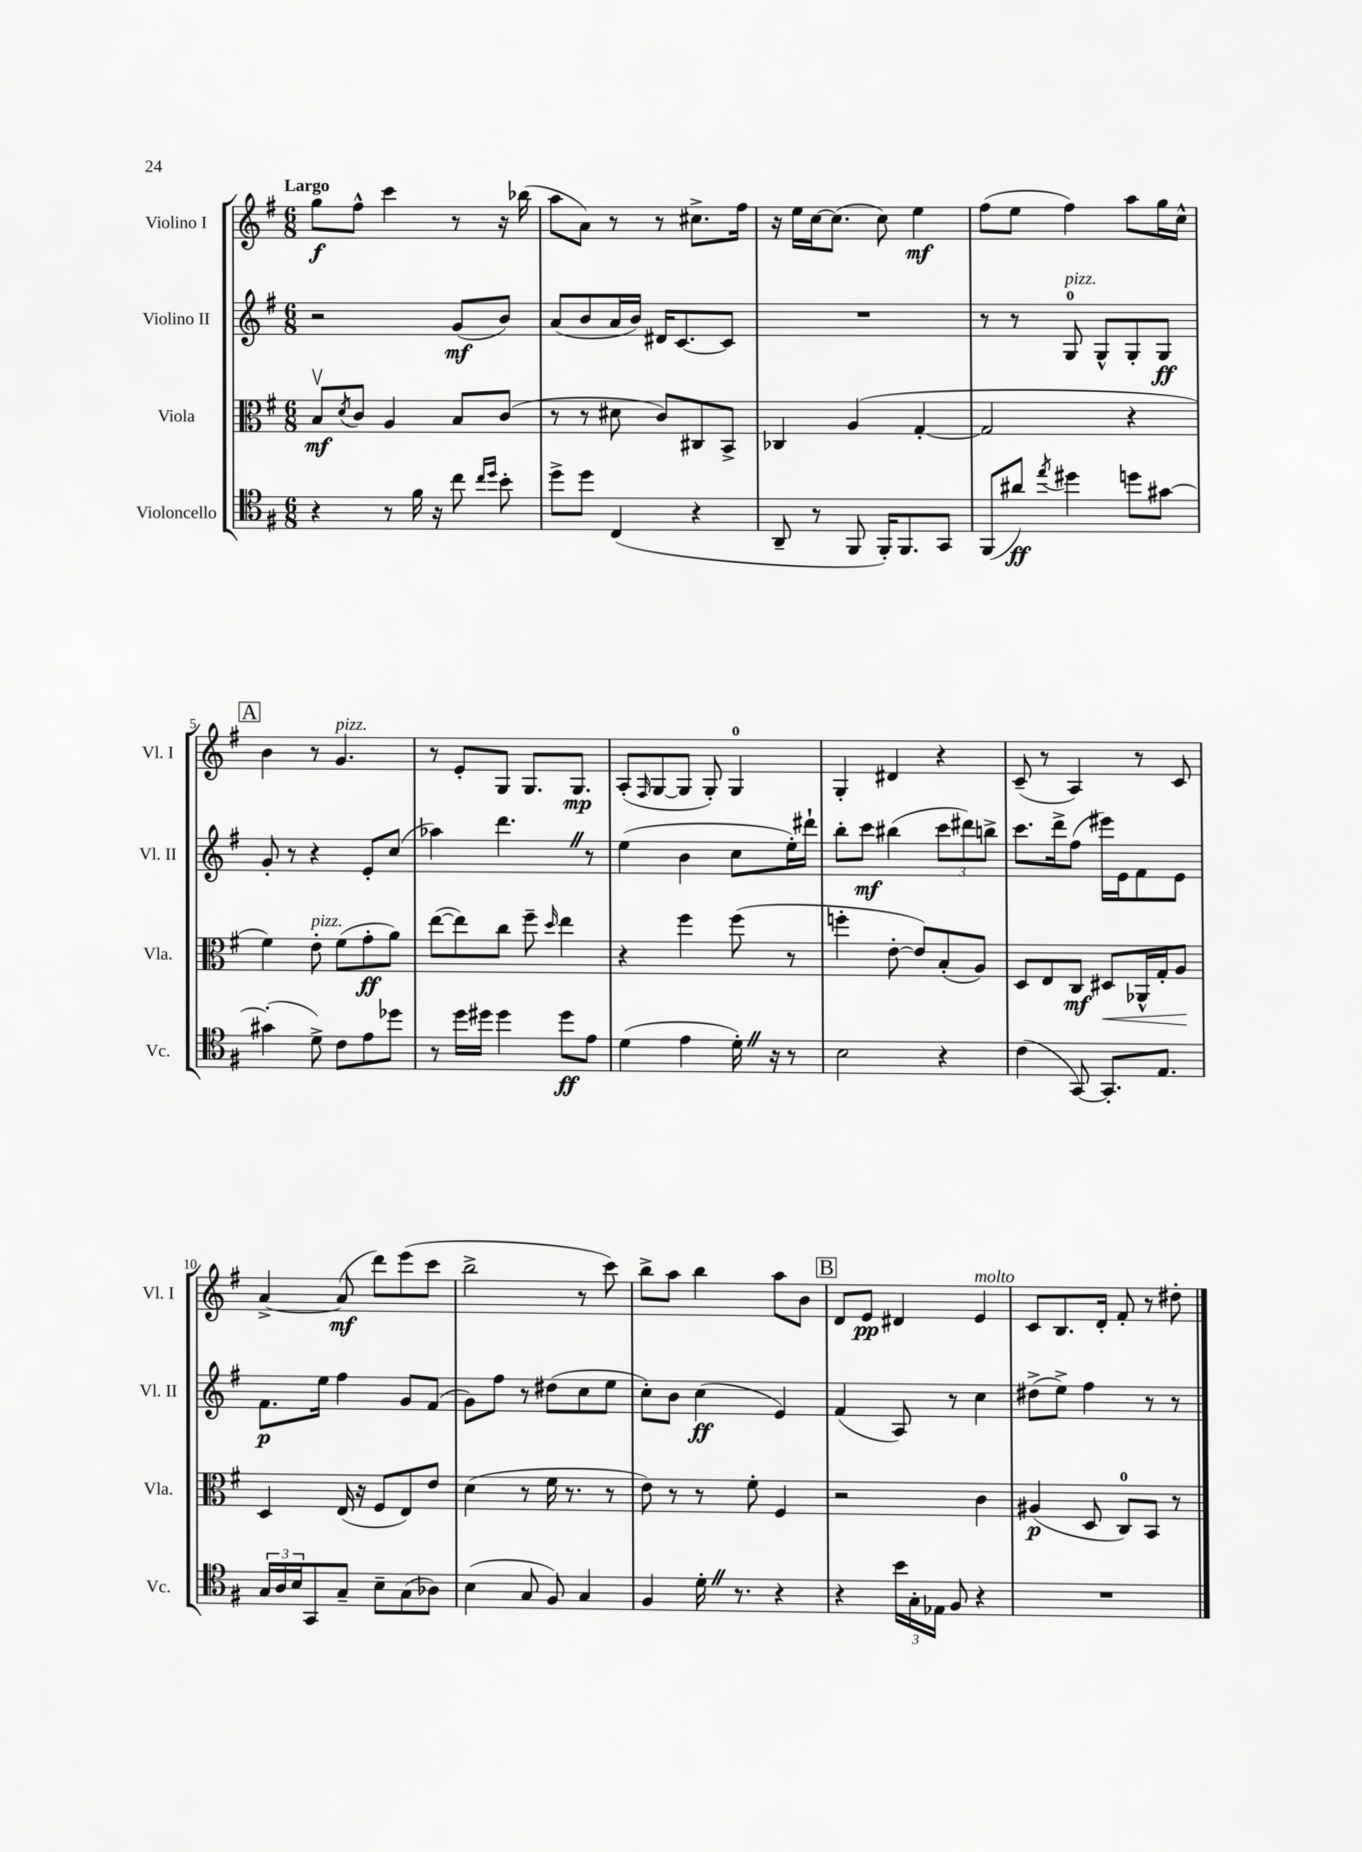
<<
\new StaffGroup <<
\new Staff = "s0" \with { instrumentName = "Violino I" shortInstrumentName = "Vl. I" } {
    \clef treble \key g \major \numericTimeSignature \time 6/8 \tempo "Largo"
    g''8\f fis''8-^ c'''4 r8 r16 bes''16( |
    a''8 a'8) r8 r8 cis''8.-> fis''16 |
    r16 e''16 c''16~ c''8.( c''8) e''4\mf |
    fis''8( e''8 fis''4) a''8 g''16 c''16-^ |
    \mark \markup { \box "A" } b'4 r8 g'4.^\markup { \italic "pizz." } |
    r8 e'8-. g8 g8. g8.\mp |
    a8-.( \grace { fis16 } g8~ g8 g8-.) g4-0 |
    g4-. dis'4 r4 |
    c'8--( r8 a4) r8 c'8 |
    a'4~-> a'8\mf( d'''8) e'''8( c'''8 |
    b''2-> r8 c'''8) |
    b''8-> a''8 b''4 a''8 b'8 |
    \mark \markup { \box "B" } d'8 e'8\pp dis'4 e'4^\markup { \italic "molto" } |
    c'8 b8. d'16-. fis'8-. r8 dis''8-. \bar "|." |
}
\new Staff = "s1" \with { instrumentName = "Violino II" shortInstrumentName = "Vl. II" } {
    \clef treble \key g \major \numericTimeSignature \time 6/8
    r2 g'8\mf( b'8) |
    a'8( b'8 a'16 b'16) dis'16 c'8.~ c'8 |
    R2. |
    r8 r8 g8-0^\markup { \italic "pizz." } g8-^ g8-. g8\ff |
    \mark \markup { \box "A" } g'8-. r8 r4 e'8-. c''8( |
    aes''4) d'''4. \once \override BreathingSign.text = \markup { \musicglyph "scripts.caesura.straight" } \breathe r8 |
    e''4( b'4 c''8 e''16-.) dis'''16-! |
    b''8-. c'''8\mf bis''4( \tuplet 3/2 { c'''8 dis'''8) b''8-> } |
    c'''8. d'''16-> fis''8( eis'''16) e'16 fis'8 e'8 |
    fis'8.\p e''16 fis''4 g'8 fis'8( |
    g'8) fis''8 r8 dis''8( c''8 e''8 |
    c''8-.) b'8 c''4\ff( e'4) |
    \mark \markup { \box "B" } fis'4( a8) r8 c''4 |
    dis''8->( e''8->) fis''4 r8 r8 \bar "|." |
}
\new Staff = "s2" \with { instrumentName = "Viola" shortInstrumentName = "Vla." } {
    \clef alto \key g \major \numericTimeSignature \time 6/8
    b8\upbow\mf \acciaccatura { d'8 } c'8 a4 b8 c'8( |
    r8 r8 dis'8 c'8) cis8 b,8-> |
    ces4 a4( g4~-. |
    g2 r4 |
    \mark \markup { \box "A" } fis'4) e'8-.^\markup { \italic "pizz." } fis'8( g'8-.\ff a'8) |
    e''8~( e''8) c''8 fis''8-- \grace { d''16 } e''4 |
    r4 fis''4 fis''8( r8 |
    f''4-. e'8~-. e'8) b8-.( a8) |
    d8 e8 c8\mf dis8\< aes,16-^ g16-. a8\! |
    d4 e16( r16 fis8 e8) e'8 |
    d'4( r8 fis'16 r8. r8 |
    e'8) r8 r8 fis'8-. fis4 |
    \mark \markup { \box "B" } r2 c'4 |
    ais4\p( d8 c8-0) b,8 r8 \bar "|." |
}
\new Staff = "s3" \with { instrumentName = "Violoncello" shortInstrumentName = "Vc." } {
    \clef tenor \key g \major \numericTimeSignature \time 6/8
    r4 r8 fis'16 r16 c''8 \grace { c''16 d''16 } b'8-. |
    d''8-> d''8 c4( r4 |
    a,8-- r8 fis,8 fis,16-.) fis,8. g,8 |
    fis,8( ais'8\ff) \acciaccatura { e''8 } dis''4 d''8 gis'8~ |
    \mark \markup { \box "A" } gis'4-.( d'8->) c'8 e'8 des''8 |
    r8 d''16 dis''16 dis''4 dis''8\ff e'8 |
    d'4( e'4 d'16-.) \once \override BreathingSign.text = \markup { \musicglyph "scripts.caesura.straight" } \breathe r16 r8 |
    b2 r4 |
    c'4( g,8~) g,8.-. e8. |
    \tuplet 3/2 { g16 a16 b16 } g,8 g8-- b8-- g8( aes8) |
    b4( g8 fis8) g4 |
    fis4 d'16-. \once \override BreathingSign.text = \markup { \musicglyph "scripts.caesura.straight" } \breathe r8. r4 |
    \mark \markup { \box "B" } r4 \tuplet 3/2 { b'16 g16-. ees16 } fis8 r4 |
    R2. \bar "|." |
}
>>
>>
